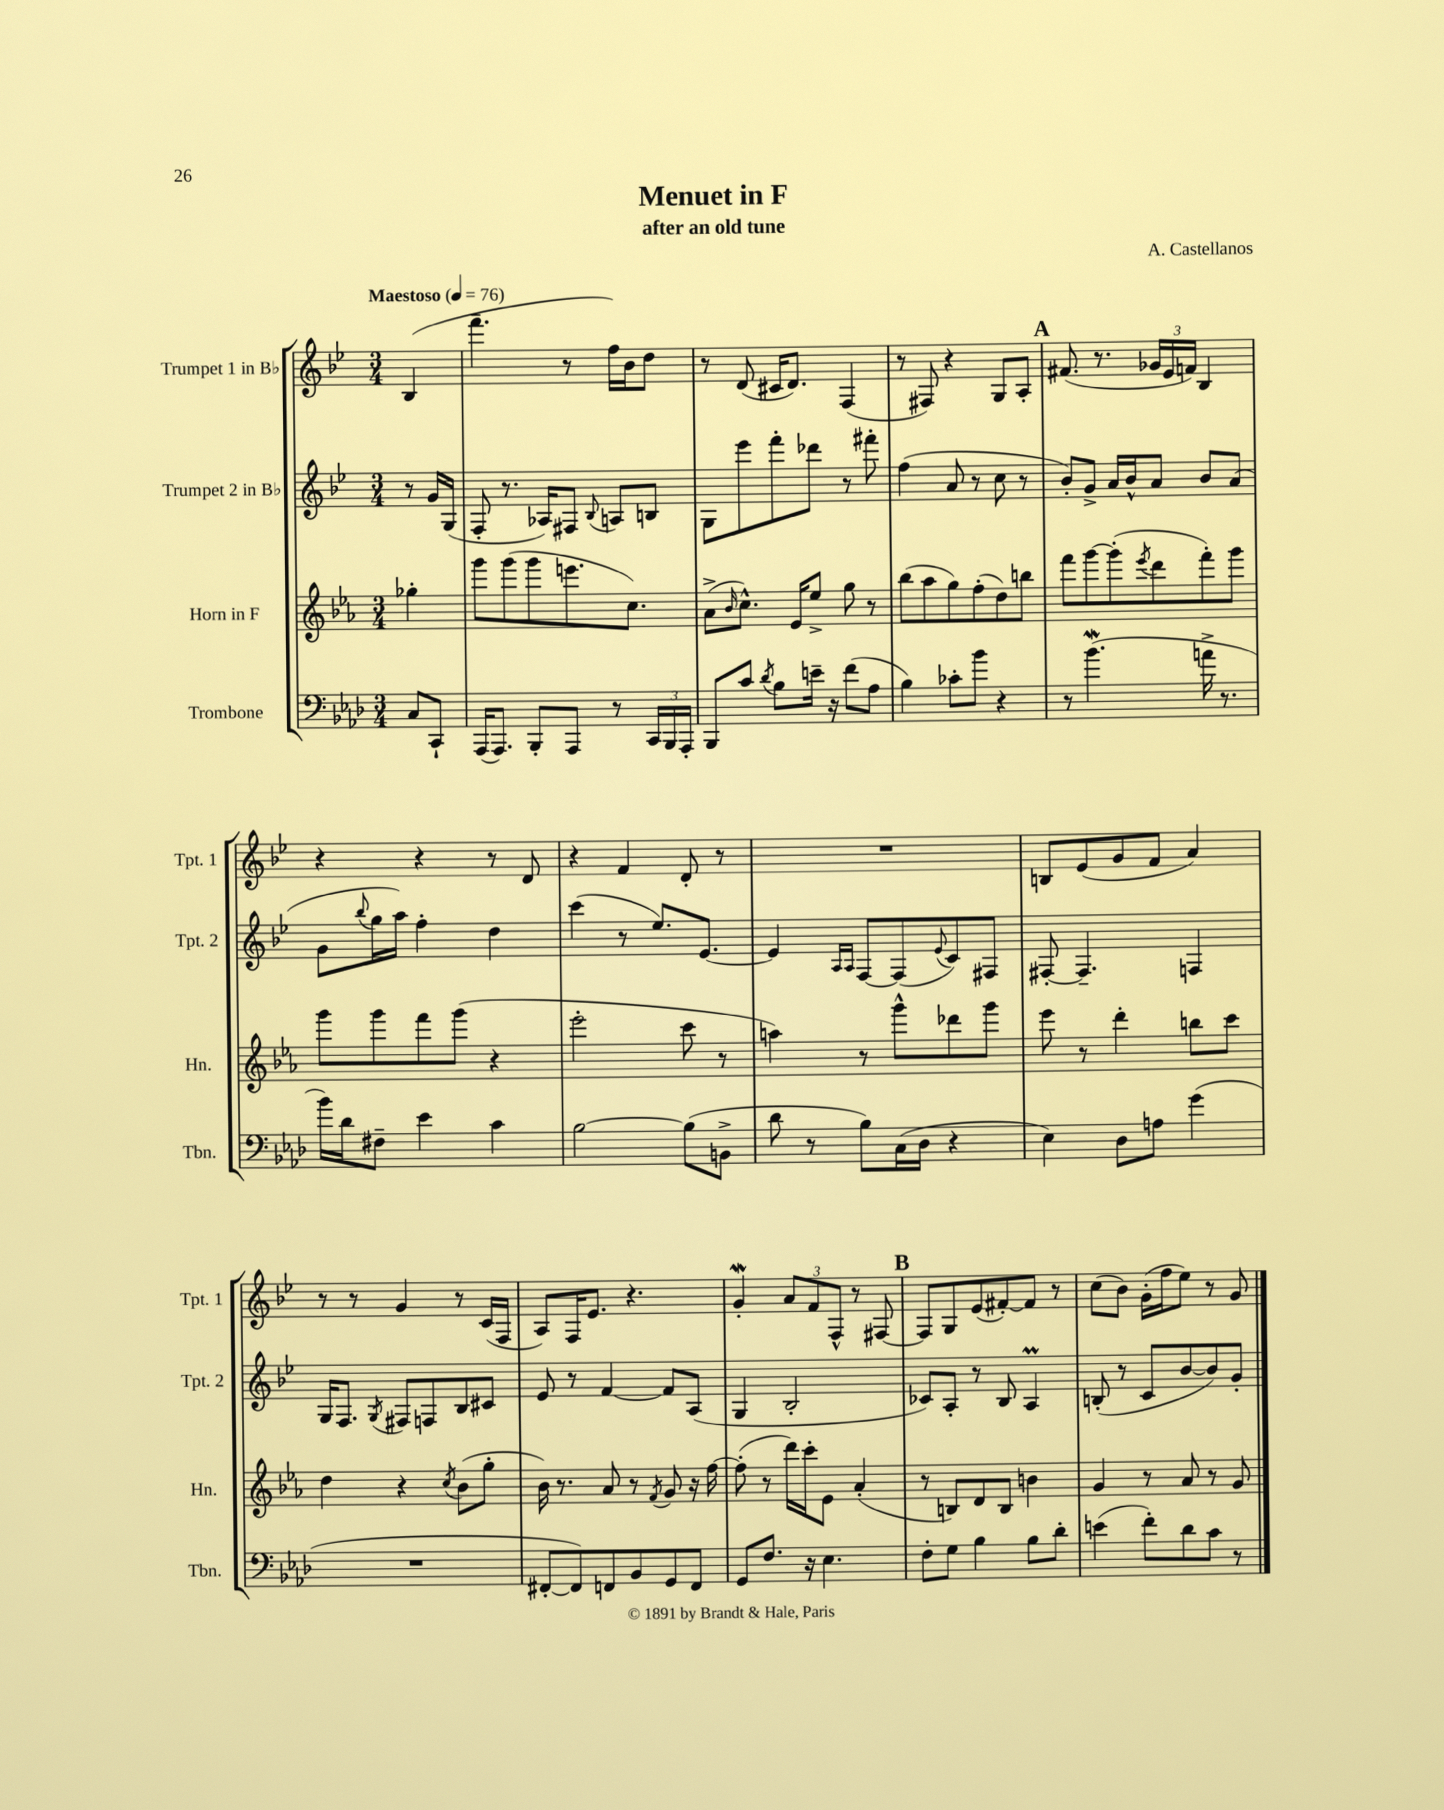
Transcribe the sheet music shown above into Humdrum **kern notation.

**kern	**kern	**kern	**kern
*staff4	*staff3	*staff2	*staff1
*clefF4	*clefG2	*clefG2	*clefG2
*k[b-e-a-d-]	*k[b-e-a-]	*k[b-e-]	*k[b-e-]
*M3/4	*M3/4	*M3/4	*M3/4
*MM76	*MM76	*MM76	*MM76
8C/L	4gg-'\	8r	(4B-/
8CC`/J	.	16g/LL	.
.	.	(16G/JJ	.
=	=	=	=
(16AAA-/LK	8ggg\L	8F'/	4.fff~\
8.AAA-/J)	.	.	.
.	(8ggg\	8.r	.
8BBB-'/L	8ggg\	.	.
.	.	16A-/LK)	.
8AAA-/J	8.eee\	8F#/J	8r
.	.	8qqB-/	.
8r	.	8A/L	16ff\LL)
.	8.cc\J)	.	16b-\J
24CC/LL	.	8B/J	8dd\J
24BBB-/	.	.	.
24AAA-'/JJ	.	.	.
=	=	=	=
8BBB-/L	(8a-^\L	8G\L	8r
.	16qqb-/	.	.
8c/J	8.cc^^\J)	8eee-\	(8d/
8qd-/	.	.	.
8B-\L	.	8fff'\	16c#/LK
.	16e-/LK	.	8.d/J)
16e~\Jk	8ee-^/J	8ddd-\J	.
16r	.	.	.
(8f\L	8gg\	8r	(4F/
8A-\J	8r	8fff#'\	.
=	=	=	=
4B-\)	(8bb-\L	(4ff\	8r
.	8aa-\	.	8F#/)
8c-'\L	8gg\)	8a/	4r
8b-\J	(8ff'\	8r	.
4r	8dd\)	8cc\	8G/L
.	8bb\J	8r	8A'/J
=	=	=	=
8r	8fff\L	8b-'/L)	(8.f#/
(4.b-\	[8ggg\	8g^/J	.
.	.	.	8.r
.	(8ggg'\]	16a/LL	.
.	.	16b-^^/J	.
.	8qeee-/	.	.
.	8ddd\	8a/J	24g-/LL
.	.	.	24e-/
.	.	.	24f/JJ)
16a^\	8fff'\)	8b-/L	4B-/
8.r	.	.	.
.	8ggg\J	(8a/J	.
=	=	=	=
16b-\LL)	8ggg\L	8g\L	4r
16d-\J	.	.	.
.	.	8qqbb-/	.
8F#~\J	8ggg\	16gg\L	.
.	.	16aa\JJ)	.
4e-\	8fff\	4ff'\	4r
.	(8ggg\J	.	.
4c\	4r	4dd\	8r
.	.	.	8d/
=	=	=	=
[2B-\	2eee-'\	(4ccc\	4r
.	.	8r	4f/
.	.	8.ee-/L)	.
(8B-\]L	8ccc\	.	8d'/
.	.	[8.e-/J	.
8BB^\J	8r	.	8r
=	=	=	=
8d-\	4aa\)	4e-/]	2.r
8r	.	.	.
.	.	16qqA/LL	.
.	.	16qqA/JJ	.
8B-\L)	8r	[8F/L	.
(16C\L	8ggg^^\L	(8F/]	.
16D-\JJ	.	.	.
.	.	8qqe-/	.
4r	8ddd-\	8c/)	.
.	8ggg\J	8F#/J	.
=	=	=	=
4E-\)	8eee-\	[8F#'/	8B/L
.	8r	4.F#~/]	(8e-/
8D-\L	4ddd'\	.	8g/
8A\J	.	.	8f/J
(4g\	8bb\L	4F/	4a/)
.	8ccc\J	.	.
=	=	=	=
2.r	4dd\	16G/LK	8r
.	.	8.F/J	.
.	.	.	8r
.	.	8qG/	.
.	4r	8F#/L	4g/
.	.	8F/	.
.	8qcc/	.	.
.	(8b-\L	8B-/	8r
.	8gg'\J	8c#/J	(16c/LL
.	.	.	16F/JJ
=	=	=	=
[8FF#'/L	16b-\)	8e-/	8A/L)
.	8.r	.	.
8FF#/])	.	8r	16F/K
.	.	.	8.e-/J
8FF/	8a-/	[4f/	.
8BB-/	8r	.	4.r
.	8qf/	.	.
8GG/	8g/	8f/]L	.
8FF/J	16r	(8A/J	.
.	[16ff\	.	.
=	=	=	=
8GG/L	(8ff'\]	4G/	4g'/
8.F/J	8r	.	.
.	16ddd\LL)	2B-'/	12a/L
16r	16ccc'\J	.	.
.	.	.	12f/
4.E-\	8e-\J	.	.
.	.	.	12F^^/J
.	(4a-'/	.	8r
.	.	.	[8F#/
=	=	=	=
8F'\L	8r	8c-/L)	8F#/]L
8G\J	8B/L)	8A'/J	8G/
4B-\	8d/	8r	(8e-/
.	8B/J	8B-/	[8f#'/)
8B-\L	4b\	4A/	8f#/]J
8d-'\J	.	.	8r
=	=	=	=
(4e\	4g/	(8B'/	(8cc\L
.	.	8r	8b-\J)
8f'\L)	8r	8c/L	(16g'\LL
.	.	.	16ff\J
8d-\	8a-/	[8b-/	8ee-\J)
8c\J	8r	8b-/])	8r
8r	8g/	8g'/J	8g/
==	==	==	==
*-	*-	*-	*-
